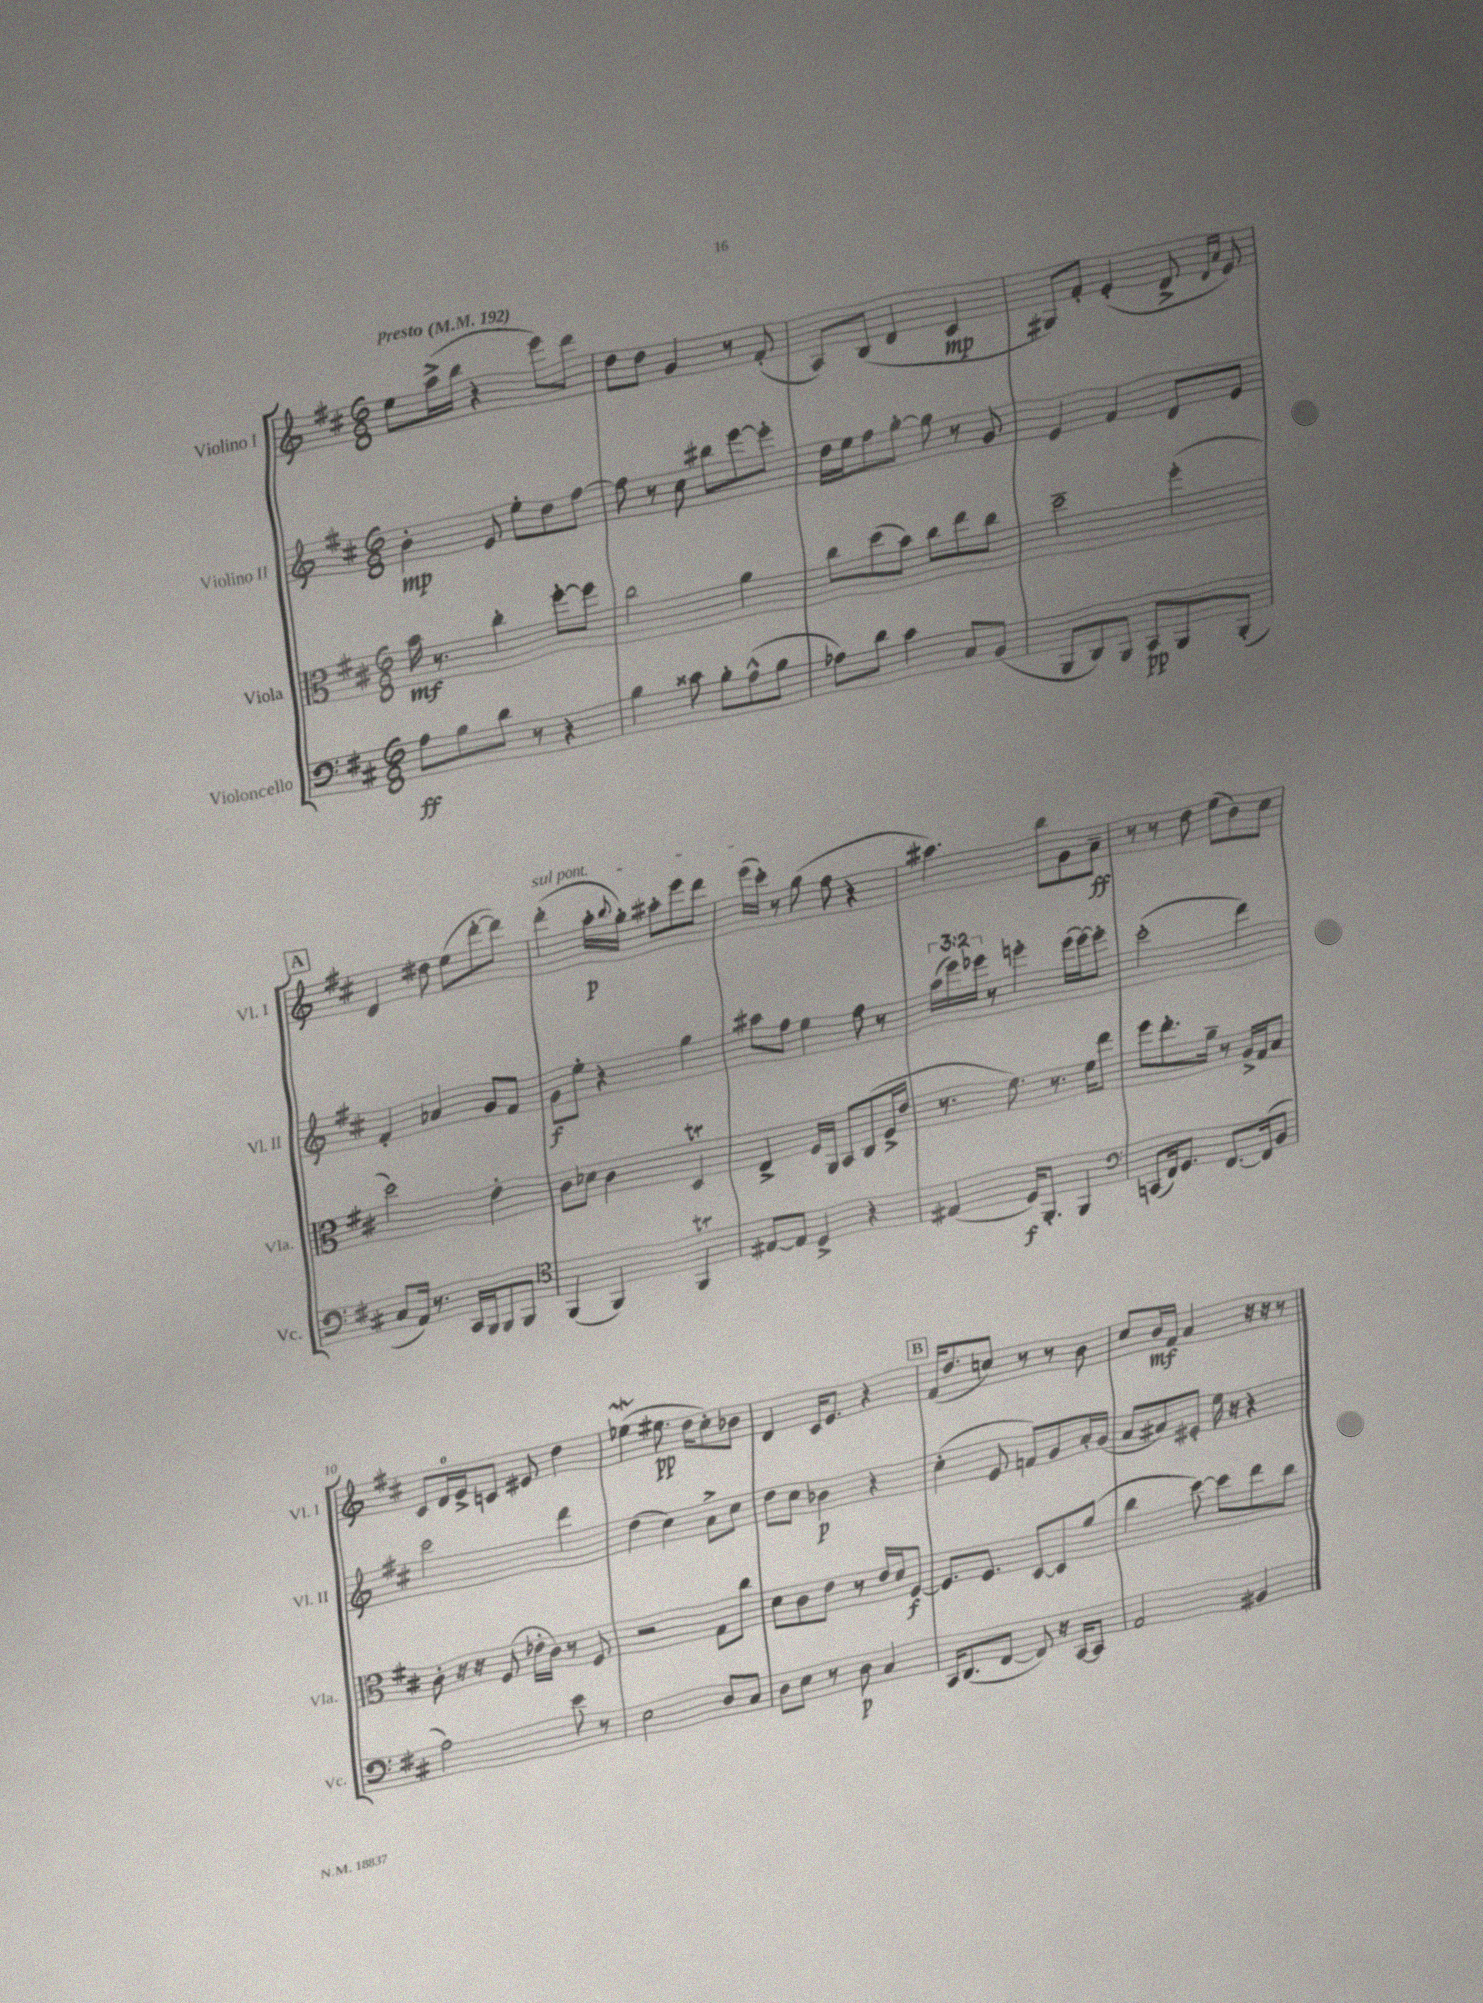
<<
\new StaffGroup <<
\new Staff = "s0" \with { instrumentName = "Violino I" shortInstrumentName = "Vl. I" } {
    \clef treble \key d \major \numericTimeSignature \time 6/8 \tempo "Presto" 4 = 192
    e''8 a''16->( b''16 r4 e'''8) d'''8 |
    d''8 d''8 g'4 r8 fis'8-.( |
    a8) b8( d'4 cis'4\mp |
    gis8) fis'8-. e'4-.( d'8-> \grace { d'16 a'16 } e'8) |
    \mark \markup { \box "A" } d'4 dis''8 e''8( d'''8~-. d'''8) |
    \once \override TextSpanner.bound-details.left.text = \markup { \italic "sul pont." } d'''4-.\startTextSpan( a''16-.\p \appoggiatura { b''8 } g''16-.) ais''8-. e'''8 d'''8 |
    e'''16( cis'''16-.\stopTextSpan) r8 g''8( fis''8 r4 |
    ais''4.) b''8 g'8 a'8--\ff |
    r8 r8 d''8 e''8( b'8) cis''8 |
    cis'8 d'16-0 e'16-> c'8 eis'8 d''4 |
    ees''4\mordent( eis''8.\pp d''16 cis''8-.) bes'8 |
    d'4 cis'16 e'8. r4 |
    \mark \markup { \box "B" } fis'16( d''8. c''8) r8 r8 b'8 |
    cis''8 b'16\mf fis'16 a'4 r16 r16 r8 \bar "|." |
}
\new Staff = "s1" \with { instrumentName = "Violino II" shortInstrumentName = "Vl. II" } {
    \clef treble \key d \major \numericTimeSignature \time 6/8 \override Staff.TupletNumber.text = #tuplet-number::calc-fraction-text
    b'4-.\mp e'8 e''8-. d''8 fis''8~ |
    fis''8 r8 cis''8 bis''8 e'''8~ e'''8-. |
    d''16 e''16 fis''8 g''8~-. g''8 r8 g'8 |
    e'4 fis'4 d'8 e'8 |
    \mark \markup { \box "A" } fis'4-. aes'4 g'8 fis'8 |
    g'8\f e''8-. r4 g''4 |
    ais''8 fis''8 e''4 fis''8 r8 |
    \tuplet 3/2 { a''16( e'''16) ees'''16 } r8 e'''4-. e'''16( e'''16~) e'''8-. |
    cis'''2-.( d'''4) |
    cis'''2 d'''4 |
    d''4( cis''4) a'8-> cis''8 |
    d''8 cis''8 bes'4\p r4 |
    \mark \markup { \box "B" } cis''4-.( e'8 f'8) g'8 a'16-. g'16( |
    a'8 ais'8) eis'8-. e''16 r16 r4 \bar "|." |
}
\new Staff = "s2" \with { instrumentName = "Viola" shortInstrumentName = "Vla." } {
    \clef alto \key d \major \numericTimeSignature \time 6/8
    b'16\mf r8. cis''4-. fis''8~-. fis''8 |
    cis''2 a'4 |
    cis''8 d''8( b'8) cis''8 e''8 cis''8 |
    d''2-- fis''4-.( |
    \mark \markup { \box "A" } d''2) e'4-. |
    cis'8 des'8 cis'4 d4\trill |
    e4-> fis16 a,16 b,8 cis8( fis16-> e'16 |
    r8. fis'8.) r8. fis'16 e''8 |
    fis''8 e''8.-. a'16-- r8 a16-> g16 b8 |
    cis'8-. r16 r16 fis8( ees'16-. cis'16) r8 fis8 |
    r2 g8 cis''8 |
    d'8 cis'8 e'8 r8 e'16 d'16 fis8~\f |
    \mark \markup { \box "B" } fis8. fis8. d8~ d8 a'8( |
    cis''4 d''8~) d''8 e''8 cis''8 \bar "|." |
}
\new Staff = "s3" \with { instrumentName = "Violoncello" shortInstrumentName = "Vc." } {
    \clef bass \key d \major \numericTimeSignature \time 6/8
    a8\ff b8 d'8 r8 r4 |
    b4 cisis'8 b8-. a8-^( b8 |
    aes8) d'8 cis'4 cis8 b,8( |
    b,,8 d,8) b,,8 cis,8\pp b,,8 b,,8-.( |
    \mark \markup { \box "A" } cis8 a,16) r8. cis,16 b,,16 b,,8 b,,8 |
    \clef tenor fis,4( fis,4) fis,4\trill |
    eis8~ eis8 d4-> r4 |
    eis4( d16\f) fis,8.-. fis,4 |
    \clef bass c,8( fis,16) g,8. fis,8.~ fis,16( b,8 |
    a2) e'8 r8 |
    e2 d8 cis8 |
    d8 e8 r8 d8\p cis4 |
    \mark \markup { \box "B" } cis,16 d,8.( fis,8~ fis,8) r16 cis,16~ cis,8 |
    a,2 bis,4 \bar "|." |
}
>>
>>
